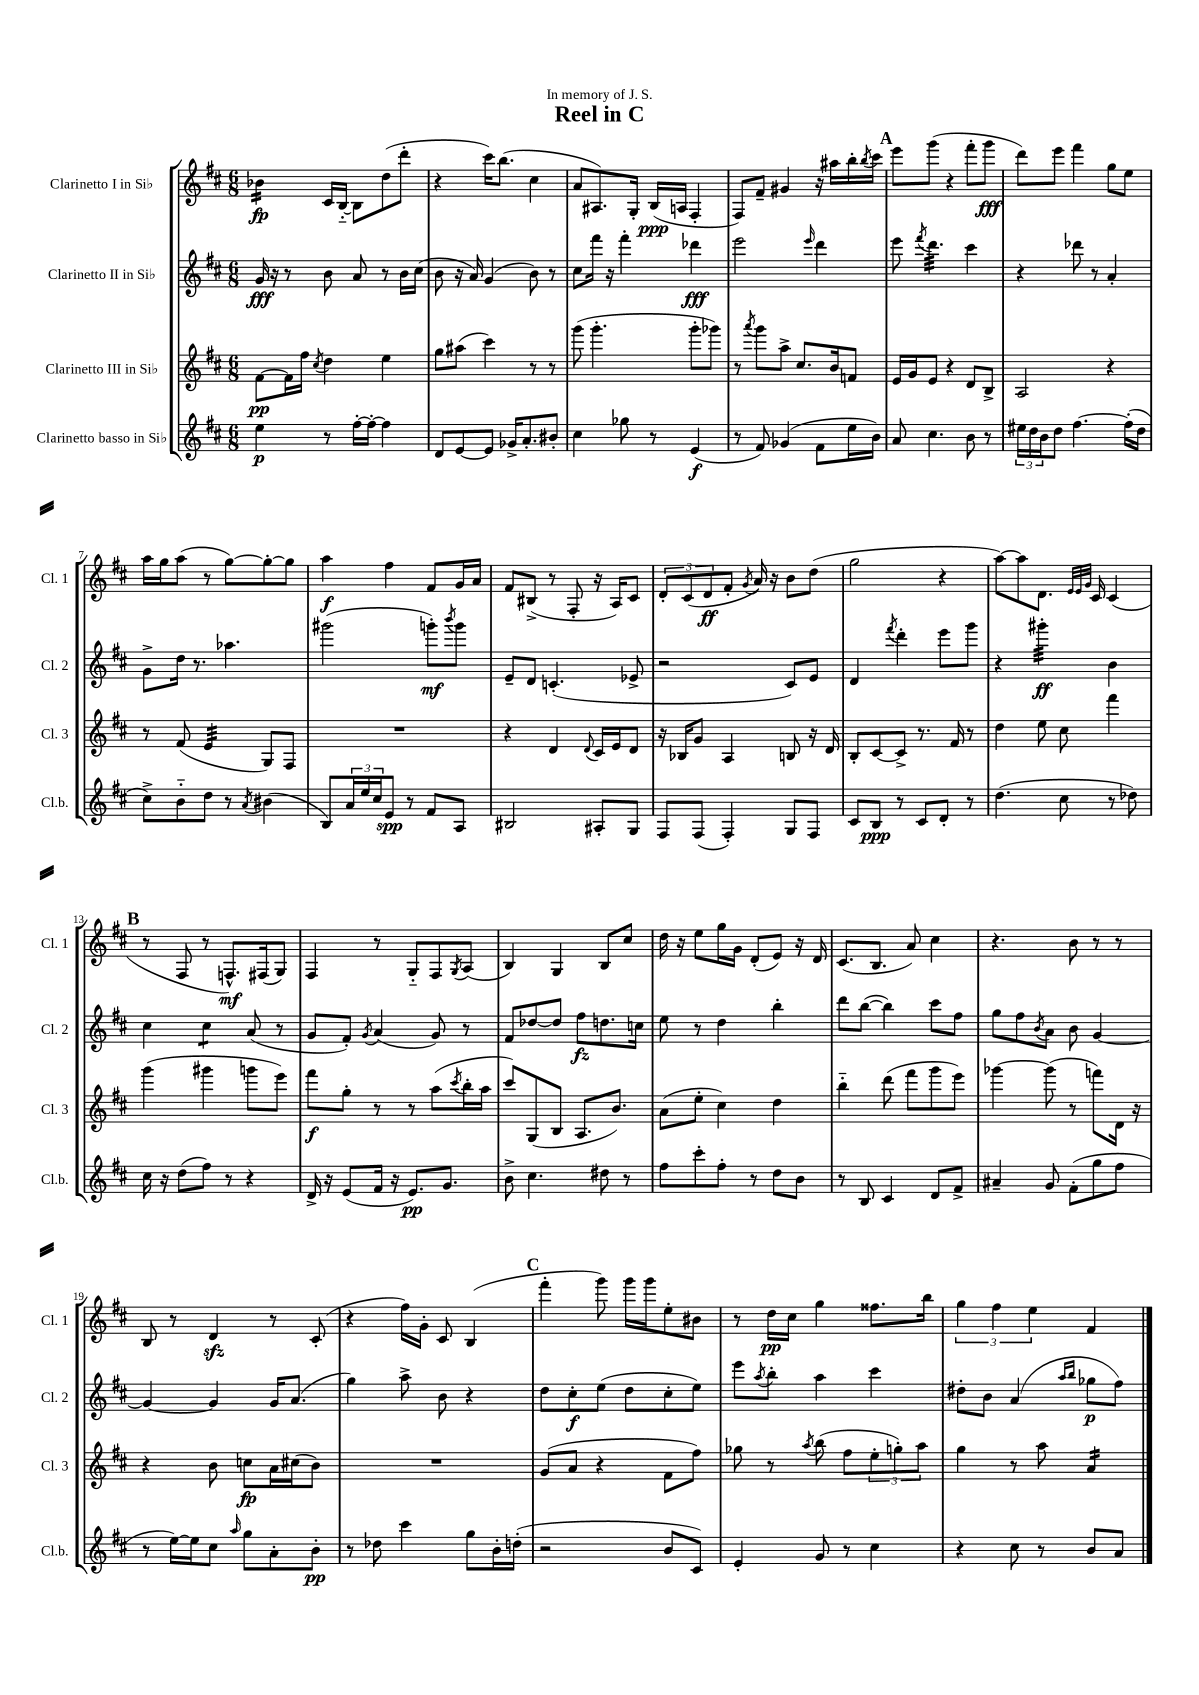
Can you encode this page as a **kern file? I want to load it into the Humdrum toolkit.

**kern	**kern	**kern	**kern
*staff4	*staff3	*staff2	*staff1
*clefG2	*clefG2	*clefG2	*clefG2
*k[f#c#]	*k[f#c#]	*k[f#c#]	*k[f#c#]
*M6/8	*M6/8	*M6/8	*M6/8
4ee	[8f#	16g	4b-
.	.	16r	.
.	16f#]	8r	.
.	16ff#	.	.
.	8qcc#	.	.
8r	4dd	8b	16c#
.	.	.	[16B'~
[16ff#'	.	8a	8B]
16ff#'_	.	.	.
4ff#]	4ee	8r	(8dd
.	.	16b	8ddd'
.	.	(16cc#	.
=	=	=	=
8d	8gg	8b	4r
[8e	(8aa#	16r	.
.	.	16a)	.
8e]	4ccc#)	(4g	16ccc#)
.	.	.	(8.bb
16g-^	.	.	.
8.a'	.	.	.
.	8r	8b)	4cc#
8b#'	8r	8r	.
=	=	=	=
4cc#	(8ggg	8cc#	8a
.	4.ggg'	16fff#	8.A#)
.	.	16r	.
8gg-	.	4fff#'	.
.	.	.	16G'
8r	.	.	(16B
.	.	.	16A
(4e	8ggg'	4ddd-	4F#'
.	8ggg-)	.	.
=	=	=	=
8r	8r	2eee	8F#)
.	8qaaa	.	.
8f#)	8ggg	.	8f#~
(4g-	8aa^	.	4g#
.	8.cc#	.	.
.	.	16qqeee	.
8f#	.	4ddd	16r
.	16b	.	16aa#
16ee	8f	.	16bb'
.	.	.	8qbb
16b)	.	.	16ccc#
=	=	=	=
8a	16e	8eee	8eee
.	16g	.	.
.	.	8qfff#	.
4.cc#	8e	4.ddd	(8ggg
.	4r	.	4r
8b	8d	4ccc#	8fff#'
8r	8B^	.	8ggg
=	=	=	=
24ee#	2A	4r	8ddd)
24dd	.	.	.
24b	.	.	.
8dd	.	.	8eee
[4.ff#	.	8ddd-	4fff#
.	.	8r	.
.	4r	4a'	8gg
(16ff#']	.	.	8ee
16dd	.	.	.
=	=	=	=
8cc#^)	8r	8g^	16aa
.	.	.	16gg
8b'~	(8f#	16dd	(8aa
.	.	8.r	.
8dd	4e	.	8r
8r	.	4.aa-	[8gg)
8qa	.	.	.
(4b#	8G)	.	8gg'_
.	8F#	.	8gg]
=	=	=	=
8B)	2.r	(2ggg#	4aa
24a	.	.	.
24ee	.	.	.
24cc#	.	.	.
8e	.	.	4ff#
8r	.	.	.
8f#	.	8ggg')	8f#
.	.	8qbbb	.
8A	.	8ggg	16g
.	.	.	16a
=	=	=	=
2B#	4r	8e~	8f#
.	.	8d	(8B#^
.	4d	(4.c'	8r
.	.	.	8F#'
.	8qqd	.	.
8A#'	16c#	.	16r
.	16e	.	16A)
8G	8d	8e-^	8c#
=	=	=	=
8F#	16r	2r	12d'
.	16B-	.	.
.	.	.	(12c#
(8F#	8g	.	.
.	.	.	12d
4F#')	4A	.	8f#'
.	.	.	8qg
.	.	.	16a)
.	.	.	16r
8G	8B	8c#)	8b
8F#	16r	8e	(8dd
.	16d	.	.
=	=	=	=
8c#	8B'	4d	2gg
8B	[8c#	.	.
.	.	8qfff#	.
8r	8c#^]	4ddd'	.
8c#	8.r	.	.
8d'	.	8eee	4r
.	16f#	.	.
8r	8r	8ggg	.
=	=	=	=
(4.dd	4dd	4r	[8aa)
.	.	.	8aa]
.	8ee	4ggg#'	8.d
8cc#	8cc#	.	.
.	.	.	32qqe
.	.	.	32qqe
.	.	.	32qqg
.	.	.	16c#
8r	4fff#	4b	(4c#
8dd-)	.	.	.
=	=	=	=
16cc#	(4ggg	4cc#	8r
16r	.	.	.
(8dd	.	.	8F#
8ff#)	4ggg#	4cc#	8r
8r	.	.	8.F^^)
4r	8ggg	(8a	.
.	.	.	(16F#
.	8eee)	8r	8G)
=	=	=	=
16d^	8fff#	8g	4F#
16r	.	.	.
(8e	8gg'	8f#')	.
.	.	8qg	.
16f#	8r	(4a	8r
16r	.	.	.
8.e)	8r	.	8G'~
.	(8aa	8g)	8F#
8.g	.	.	.
.	8qccc#	.	8qG
.	16bb'	8r	(8A
.	16aa	.	.
=	=	=	=
8b^	8ccc#)	8f#	4B)
4.cc#	(8G	[8dd-	.
.	8B	8dd-]	4G
.	8.A	8ff#	.
8dd#	.	8.dd	8B
.	8.b)	.	.
8r	.	.	8cc#
.	.	16cc	.
=	=	=	=
8ff#	(8a	8ee	16dd
.	.	.	16r
8ccc#'	8ee'	8r	8ee
8ff#'	4cc#)	4dd	16gg
.	.	.	16g
8r	.	.	(8d'
8dd	4dd	4bb'	8e)
8b	.	.	16r
.	.	.	16d
=	=	=	=
8r	4bb'~	8ddd	(8.c#
8B	.	([8bb	.
.	.	.	8.B
4c#	(8ddd	4bb])	.
.	8fff#	.	8a)
8d	8ggg	8ccc#	4cc#
8f#^	8eee)	8ff#	.
=	=	=	=
4a#~	[4ggg-	8gg	4.r
.	.	8ff#	.
.	.	8qb	.
8g	(8ggg-]	8a	.
(8f#'	8r	8b	8b
8gg	8fff)	[4g	8r
8ff#	16d	.	8r
.	16r	.	.
=	=	=	=
8r	4r	4g_	8B
[16ee)	.	.	8r
16ee]	.	.	.
8cc#	8b	4g]	4d
16qqaa	.	.	.
8gg	8cc	.	.
8a'	16a	16g	8r
.	(16cc#	(8.a	.
8b'	8b)	.	(8c#'
=	=	=	=
8r	2.r	4gg)	4r
8dd-	.	.	.
4ccc#	.	8aa^	16ff#)
.	.	.	16g'
.	.	8b	8c#
8gg	.	4r	(4B
16b'	.	.	.
(16dd'	.	.	.
=	=	=	=
2r	(8g	8dd	4fff#'
.	8a	8cc#'	.
.	4r	(8ee	8ggg)
.	.	8dd	16ggg
.	.	.	16ggg
8b	8f#	8cc#'	8ee'
8c#)	8ff#)	8ee)	8b#
=	=	=	=
4e'	8gg-	8eee	8r
.	.	8qaa	.
.	8r	8bb'	16dd
.	.	.	16cc#
.	8qaa	.	.
8g	(8bb	4aa	4gg
8r	8ff#	.	.
4cc#	12ee'	4ccc#	8.ff##
.	12gg')	.	.
.	12aa	.	.
.	.	.	16bb
=	=	=	=
4r	4gg	8dd#'	6gg
.	.	8b	.
.	.	.	6ff#
8cc#	8r	(4a	.
.	.	.	6ee
8r	8aa	.	.
.	.	16qqaa	.
.	.	16qqbb	.
8b	4a	8gg-	4f#
8a	.	8ff#)	.
==	==	==	==
*-	*-	*-	*-
